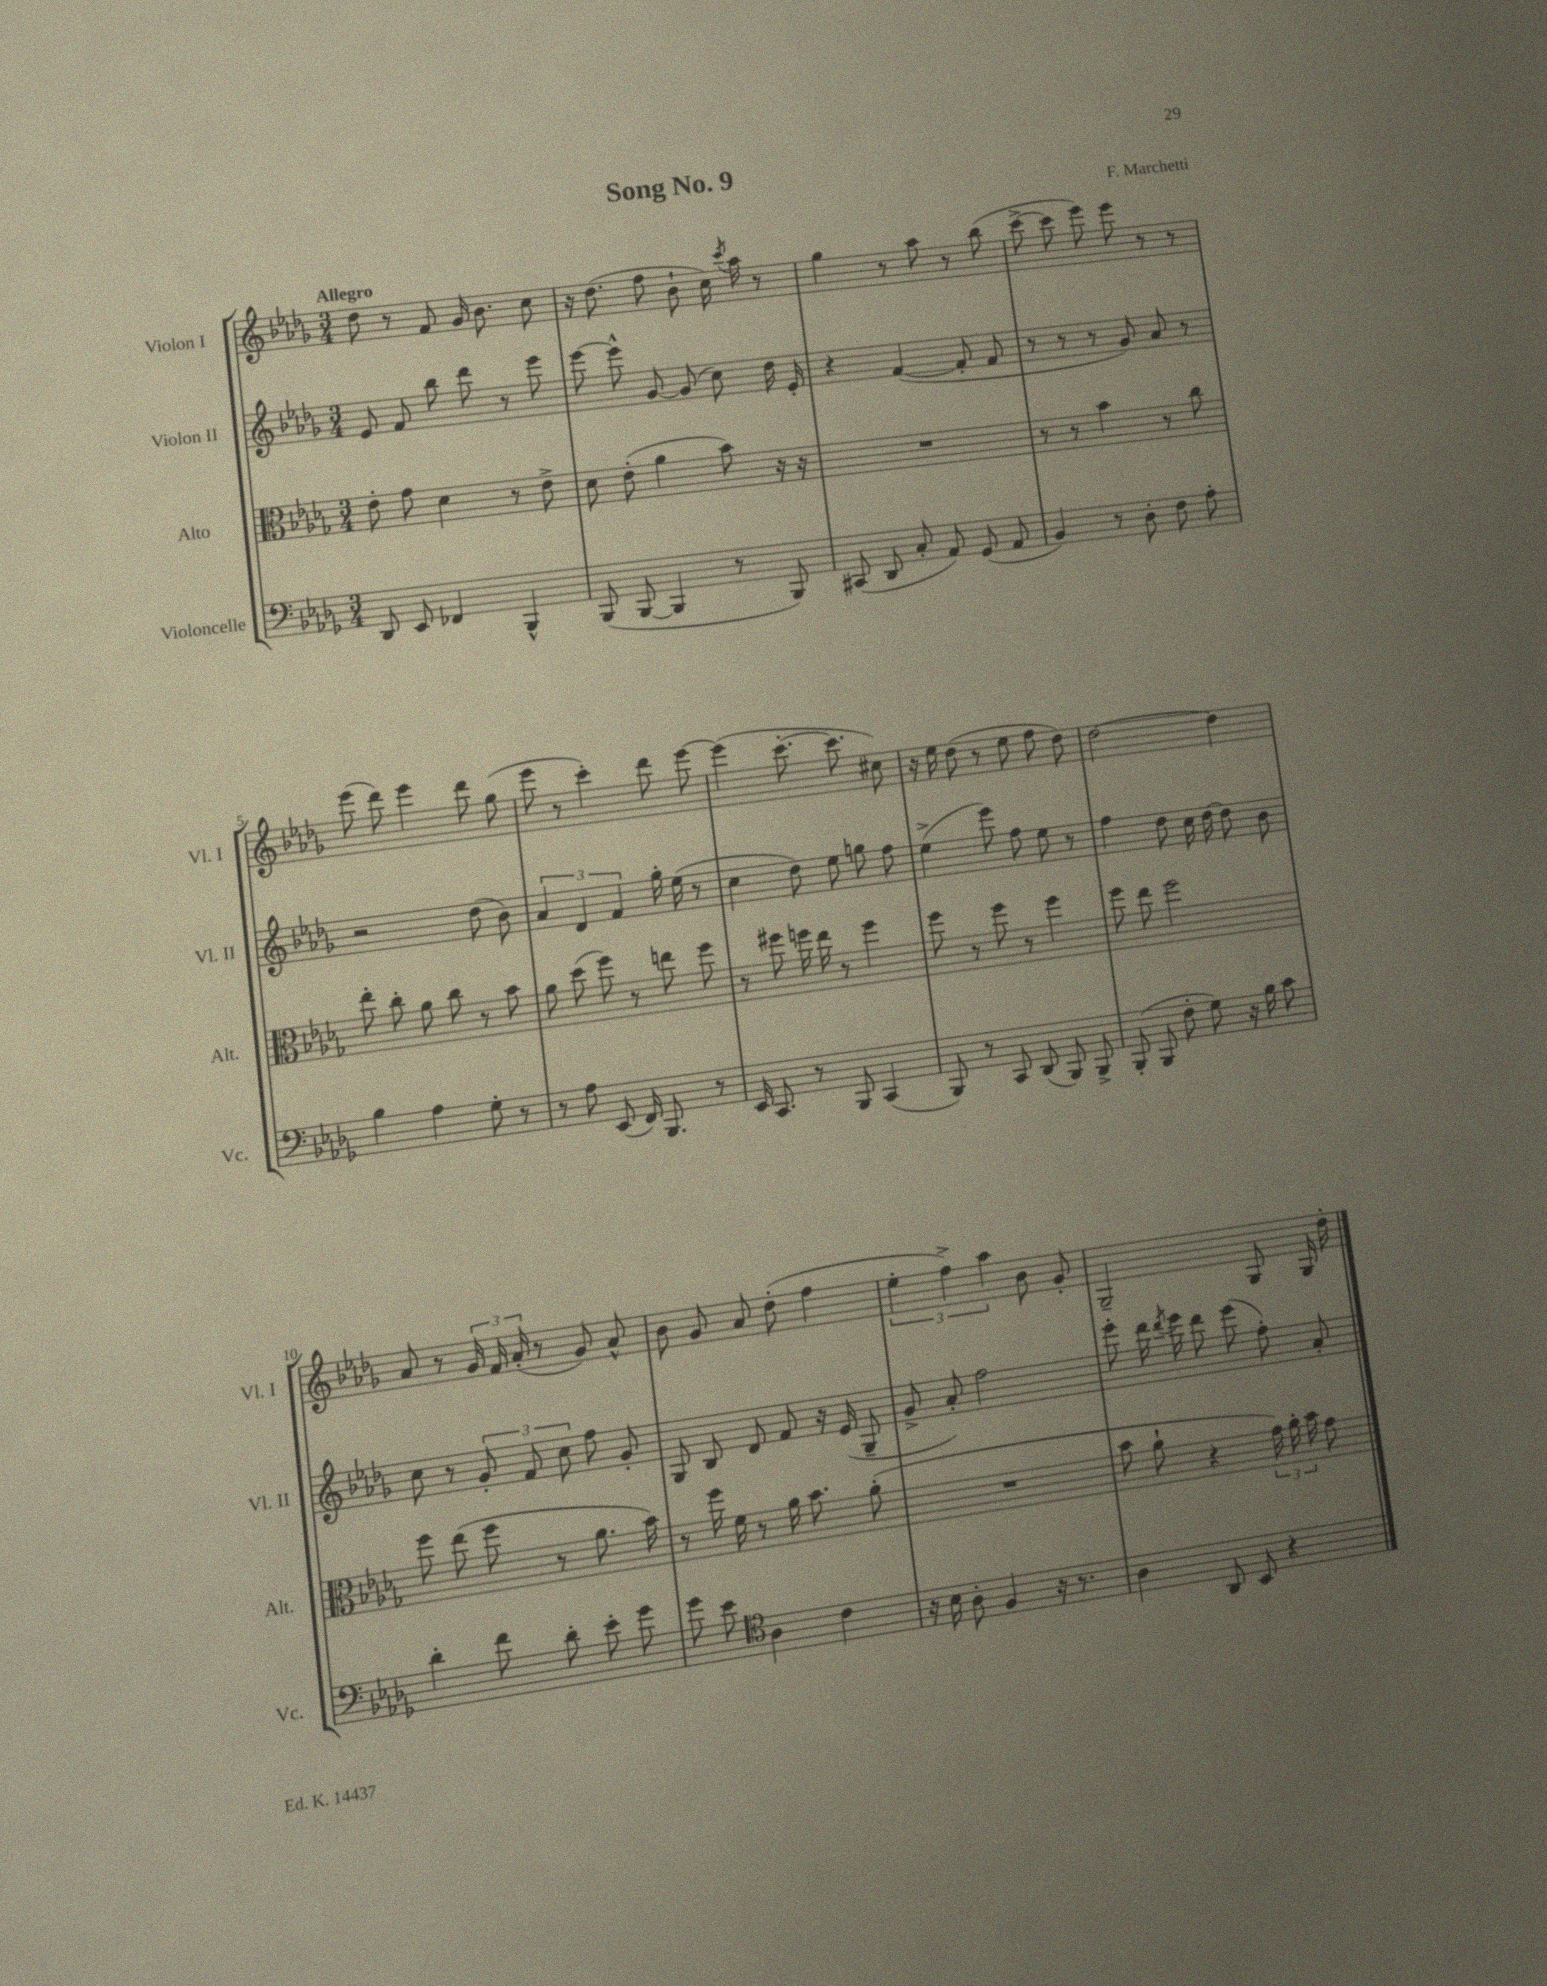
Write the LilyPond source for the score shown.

\header { title = "Song No. 9" composer = "F. Marchetti" }
<<
\new StaffGroup <<
\new Staff = "s0" \with { instrumentName = "Violon I" shortInstrumentName = "Vl. I" } {
    \clef treble \key des \major \numericTimeSignature \time 3/4 \tempo "Allegro"
    \autoBeamOff des''8 r8 f'8 ges'16 bes'8. c''8 |
    r16 des''8.( f''8 bes'8-! c''16) \acciaccatura { c'''8 } aes''16 r8 |
    ges''4 r8 aes''8 r8 bes''8( |
    c'''8~-> c'''8 ees'''8) ees'''8 r8 r8 |
    ees'''8( des'''8) ees'''4 des'''8 ges''8( |
    ees'''8 r8 c'''4-.) des'''8 ees'''8~ |
    ees'''4( c'''8.~-. c'''8. cis''8) |
    r16 ees''16 des''8( r8 ees''8 f''8 des''8) |
    des''2~ des''4 |
    aes'8 r8 \tuplet 3/2 { ges'16 f'16 aes'16-.( } r8 ges'8) aes'8-^ |
    bes'8 ges'8 aes'8 des''8-.( f''4 |
    \tuplet 3/2 { ees''4-. f''4->) aes''4 } bes'8 ges'8-. |
    ges2-- ges8 ges16 des''16-. \bar "|." |
}
\new Staff = "s1" \with { instrumentName = "Violon II" shortInstrumentName = "Vl. II" } {
    \clef treble \key des \major \numericTimeSignature \time 3/4
    \autoBeamOff ees'8 f'8 bes''8 des'''8 r8 ees'''8 |
    ees'''8~ ees'''8-^ ges'8~ ges'8( c''8) des''16 ees'16-. |
    r4 f'4~( f'8-. f'8 |
    r8 r8 r8 ges'8) aes'8 r8 |
    r2 des''8( bes'8) |
    \tuplet 3/2 { aes'4 des'4 f'4 } ges''16-. ees''16( r8 |
    c''4 des''8) ees''8 g''8 f''8 |
    ees''4->( ees'''8) f''8 ees''8 r8 |
    f''4 des''8 c''16 des''16~ des''8 bes'8 |
    c''8 r8 \tuplet 3/2 { ges'8-. f'8 c''8 } f''8 ges'8-. |
    ges8 bes8 des'8 f'8 r16 ees'16( ges8-- |
    ges'8-> aes'8-.) f''2 |
    ees'''8-. des'''16 \acciaccatura { des'''8 } ees'''16 des'''8 ees'''8( f''8-.) aes'8-. \bar "|." |
}
\new Staff = "s2" \with { instrumentName = "Alto" shortInstrumentName = "Alt." } {
    \clef alto \key des \major \numericTimeSignature \time 3/4
    \autoBeamOff ees'8-. ges'8 des'4 r8 ees'8-> |
    des'8 ees'8-.( aes'4 bes'8) r16 r16 |
    R2. |
    r8 r8 bes'4 r8 c''8 |
    ees''8-. c''8-. aes'8 c''8 r8 bes'8 |
    aes'8 des''8( f''8) r8 e''8 f''8 |
    r8 fis''8 f''16 ees''16 r8 f''4 |
    f''8 r8 f''8 r8 f''4 |
    f''8 ees''8 f''2 |
    f''8 ees''8( f''8 r8 aes'8. bes'16) |
    r8 f''16 f'16 r8 aes'16 bes'8. aes'8-.( |
    R2. |
    bes'8 aes'8-! r4 \tuplet 3/2 { ges'16) aes'16-. bes'16 } ges'8 \bar "|." |
}
\new Staff = "s3" \with { instrumentName = "Violoncelle" shortInstrumentName = "Vc." } {
    \clef bass \key des \major \numericTimeSignature \time 3/4
    \autoBeamOff des,8 ees,8 fes,4 bes,,4-^ |
    bes,,8( bes,,8~ bes,,4 r8 bes,,8) |
    cis,8( des,8 c8-. aes,8) ges,8( aes,8 |
    bes,4) r8 des8-. f8 aes8-. |
    bes4 aes4 ges8-. r8 |
    r8 aes8 ees,8( f,16) bes,,8. r8 |
    ees,16 c,8. r8 bes,,8 c,4( |
    bes,,8) r8 c,8 des,8( bes,,8) bes,,8-> |
    bes,,8-.( bes,,8 f8-. ges8) r16 bes16 c'8 |
    des'4-. f'8 des'8-. ees'8-. ges'8 |
    ges'8 ees'8 \clef tenor aes4 c'4 |
    r16 bes16 aes8-. f4 r16 r8. |
    aes4 aes,8 bes,8 r4 \bar "|." |
}
>>
>>
